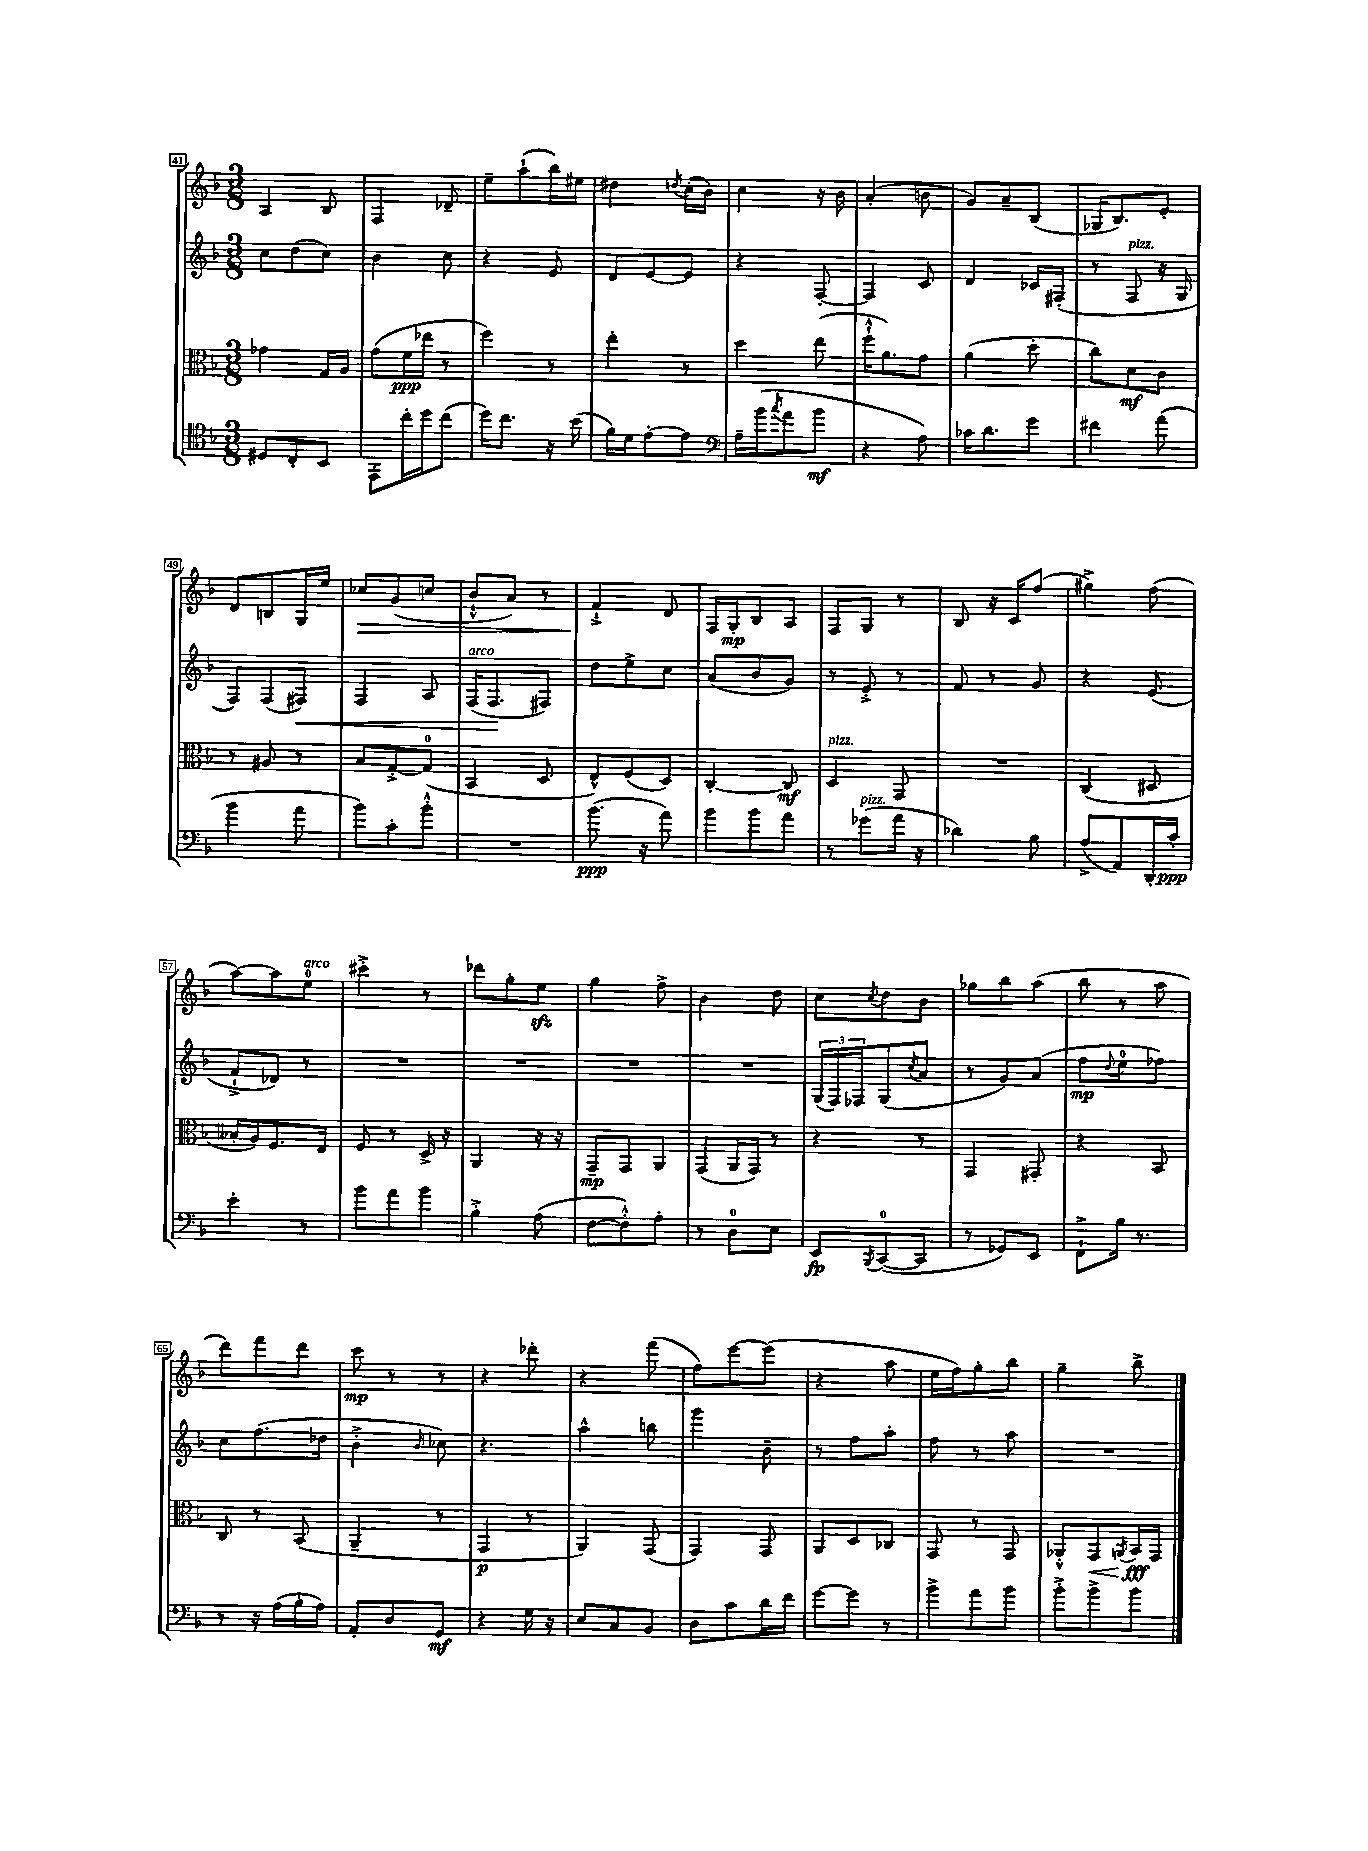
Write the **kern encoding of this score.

**kern	**kern	**kern	**kern
*staff4	*staff3	*staff2	*staff1
*clefC4	*clefC3	*clefG2	*clefG2
*k[b-]	*k[b-]	*k[b-]	*k[b-]
*M3/8	*M3/8	*M3/8	*M3/8
8D#/L	4g-\	8cc\L	4A/
8C'/	.	(8dd\	.
8BB-/J	16G/LL	8cc\J)	8B-/
.	16A/JJ	.	.
=	=	=	=
8EE'\L	(8g\L	4b-\	4F/
16cc'\L	16f\L	.	.
16dd\J	16ee-\JJ	.	.
(8cc\J	8r	8cc\	8d-~/
=	=	=	=
16dd\LK)	4ff\)	4r	8ee~\L
8.cc\J	.	.	.
.	.	.	(8aa`\
16r	8r	8e/	16bb-\L)
(16b-\	.	.	16ee#\JJ
=	=	=	=
16f\LL)	4ee'\	8d/L	4dd#\
16d\J	.	.	.
[8e'\	.	[8e/	.
.	.	.	8qdd/
8e\]J	8r	8e/]J	(16cc'\LL
.	.	.	16b-\JJ)
=	=	=	=
*clefF4	*	*	*
16A~\LL	4dd\	4r	4cc\
(16b-\J	.	.	.
8qcc/	.	.	.
8a\	.	.	.
8b-\J	(8ee\	[8F'/	16r
.	.	.	16b-\
=	=	=	=
4r	16ff`^^\LK	4F/]	(4a'/
.	8.a\)	.	.
8A\)	8g\J	8c/	8b\
=	=	=	=
16c-\LK	(4a\	4d/	8g/L)
8.d\	.	.	.
.	.	.	8a~/
8g\J	8dd'\	16c-/LL	(8B-/J
.	.	(16F#'/JJ	.
=	=	=	=
4f#\	8cc\L)	8r	16G-/LK
.	.	.	8.B-/)
.	8d\	8F/	.
(8a\	8c\J	16r	8e'/J
.	.	16G/	.
=	=	=	=
4b-\	8r	8F/L)	8d/L
.	8A#/	(8F/	8B/
8a\	8r	8F#/J)	16G/L
.	.	.	16ee/JJ
=	=	=	=
8b-\L)	8B-/L	4F/	8cc-/L
8c'\	[8G'^/	.	(8g/
8b-'^^\J	(8G/]J	8A/	8cc/J
=	=	=	=
4.r	4BB-/	(16F/LK	8b-`^^/L
.	.	8.F/	.
.	.	.	8a/J)
.	8D/	8F#/J)	8r
=	=	=	=
(8.b-\	8E^^/L)	8dd\L	4f`^/
.	(8F/	8ee^\	.
16r	.	.	.
8a\)	8D/J)	8cc\J	8d/
=	=	=	=
8b-\L	[4C'/	(8a/L	16F/LL
.	.	.	16G'/J
8b-\	.	8b-/	8B-/
8a\J	8C/]	8g/J)	8A/J
=	=	=	=
8r	4D/	8r	8F/L
(8g-\L	.	8e'^/	8G/J
16a\Jk	8GG/	8r	8r
16r	.	.	.
=	=	=	=
4d-\)	4.r	8f/	8B-/
.	.	8r	16r
.	.	.	16c/LK
8B-\	.	8g/	(8ff/J
=	=	=	=
(8A^/L	(4C/	4r	4gg#^\)
8AA/)	.	.	.
16DD'/L	8D#/	(8e/	(8ff\
16c'/JJ	.	.	.
=	=	=	=
4e'\	16B--'/LL	8f`^/L	[8aa\L)
.	16A/J)	.	.
.	8.F/	8d-/J)	8aa\]
8r	.	8r	8ee\J
.	16E/Jk	.	.
=	=	=	=
8b-\L	8F/	4.r	4ccc#'^\
8a\	8r	.	.
8b-\J	16D^/	.	8r
.	16r	.	.
=	=	=	=
4B-'^\	4AA/	4.r	8ddd-\L
.	.	.	8gg'\
(8A\	16r	.	8ee\J
.	16r	.	.
=	=	=	=
[8F\L	8GG~/L	4.r	4gg\
8F'^^\])	8GG/	.	.
8A'\J	8AA/J	.	8ff^\
=	=	=	=
8r	(8GG/L	4.r	4b-\
8D\L	16AA/L	.	.
.	16GG/JJ)	.	.
8E\J	8r	.	8dd\
=	=	=	=
8EE/L	4r	(24G/LL	8cc\L
.	.	24F/)	.
.	.	24F-/J	.
8qBBB-/	.	.	8qcc/
([8CC/	.	(8G/	8dd\
.	.	8qcc/	.
8CC/]J	8r	8a/J	8b-\J
=	=	=	=
8r	4GG/	8r	8gg-\L
8GG-/L)	.	8g/L)	8bb-\
8EE/J	8GG#'/	(8a/J	(8aa\J
=	=	=	=
8FF`^\L	4r	8ff\L	8bb-\
.	.	8qqdd/	.
16B-\Jk	.	8ee\	8r
8.r	.	.	.
.	8BB-/	8ff-\J)	8aa\
=	=	=	=
8r	8C/	8cc\L	8ddd\L)
16r	8r	(8.ff\	8fff\
(16A\LL	.	.	.
16B-'\	(8BB-/	.	8ddd\J
16A\JJ)	.	16dd-\Jk	.
=	=	=	=
8AA'/L	4AA~/	4b-'^\	8ccc\
8D/	.	.	8r
.	.	16qqb-/	.
8GG/J	8r	8cc-\)	8r
=	=	=	=
4r	4GG/	4.r	4r
16G\	8r	.	8ddd-'\
16r	.	.	.
=	=	=	=
8E/L	4AA/)	4aa^^\	4r
8C/	.	.	.
8BB-/J	(8GG/	8bb\	(8fff\
=	=	=	=
8D\L	4GG/)	4ggg\	8ff\L)
8c\	.	.	[8eee\
16d\L	8GG/	8b-~\	(8eee\]J
16f\JJ	.	.	.
=	=	=	=
[8g\L	8AA/L	8r	4r
8g\]J	8D/	8ff\L	.
8r	8C-/J	8aa'\J	8aa\
=	=	=	=
8b-^\L	8GG/	8ff\	16ee\LL
.	.	.	16ff\J)
8a\	8r	8r	8gg'\
8b-\J	8GG/	8aa\	8bb-\J
=	=	=	=
8b-'^\L	8AA-'^^/L	4.r	4gg~\
8b-^\	8GG/	.	.
.	8qAA/	.	.
8b-\J	16BB-/L	.	8bb-^\
.	16GG/JJ	.	.
==	==	==	==
*-	*-	*-	*-
